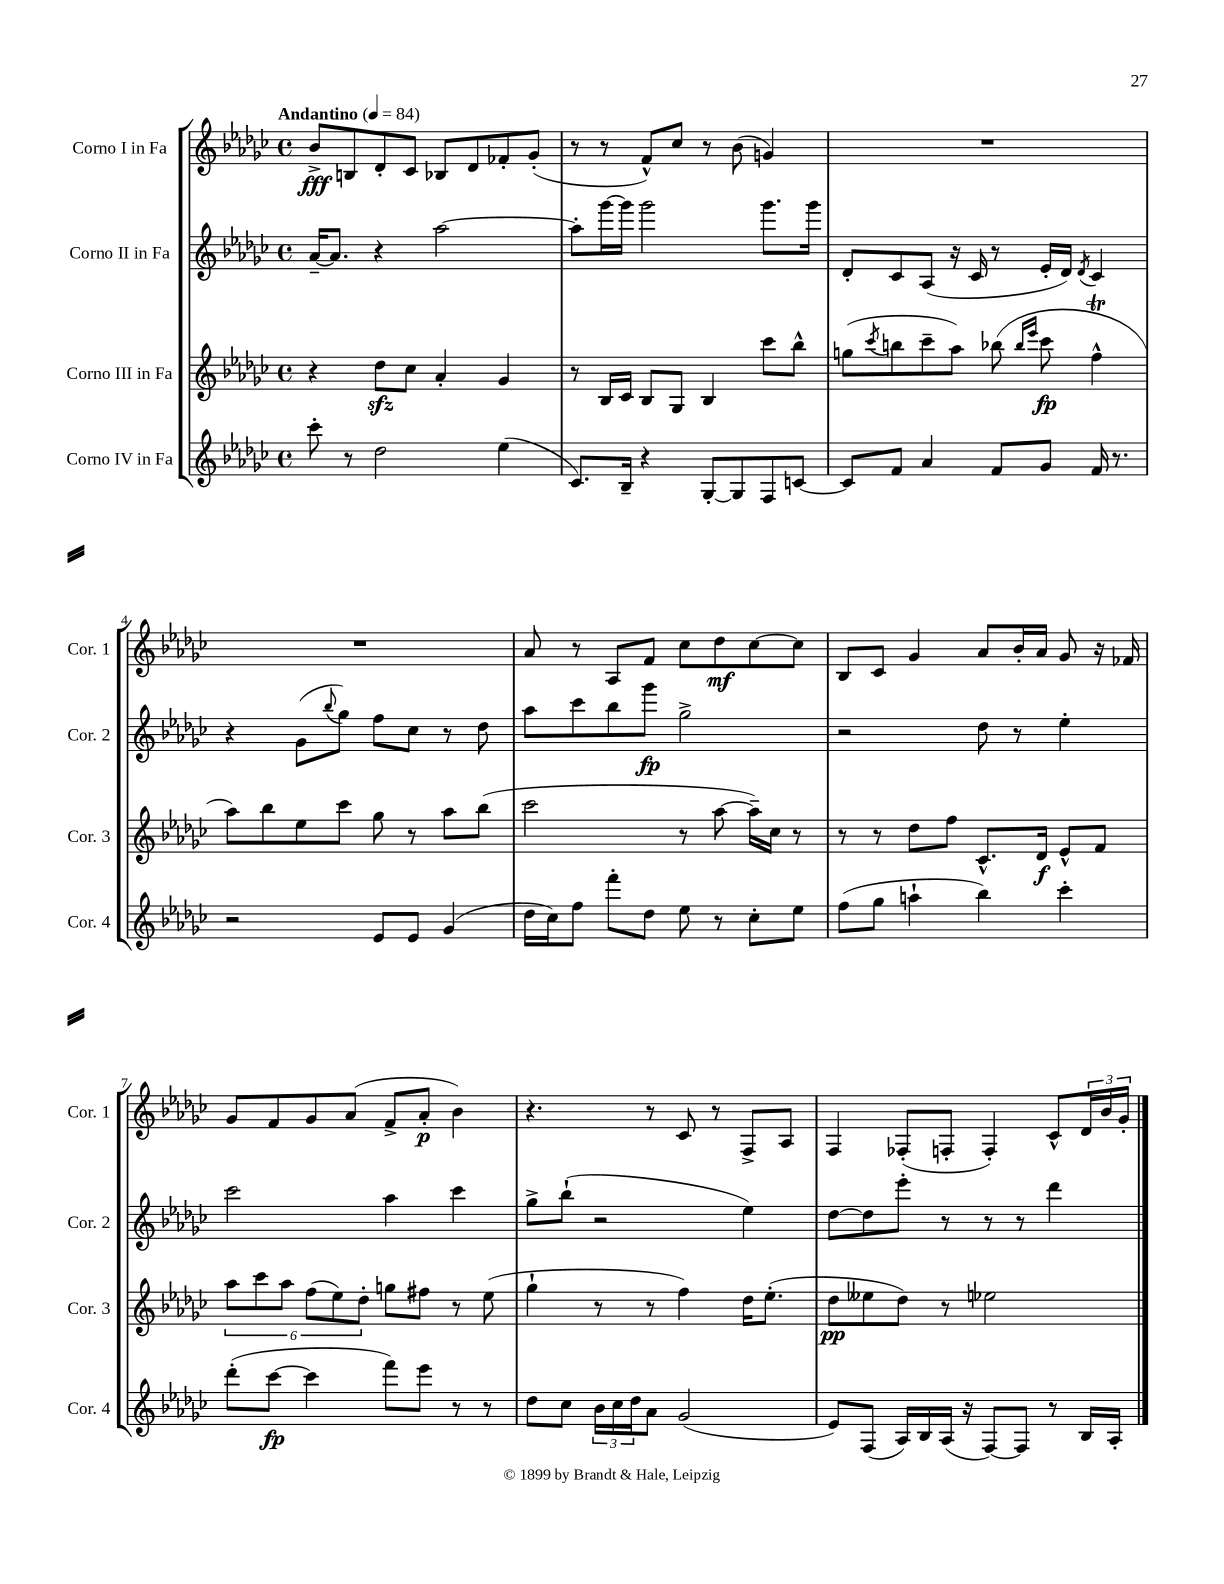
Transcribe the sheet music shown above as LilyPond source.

<<
\new StaffGroup <<
\new Staff = "s0" \with { instrumentName = "Corno I in Fa" shortInstrumentName = "Cor. 1" } {
    \clef treble \key ges \major \defaultTimeSignature \time 4/4 \tempo "Andantino" 4 = 84
    bes'8->\fff b8 des'8-. ces'8 bes8 des'8 fes'8-. ges'8-.( |
    r8 r8 f'8-^) ces''8 r8 bes'8( g'4) |
    R1 |
    R1 |
    aes'8 r8 aes8 f'8 ces''8 des''8\mf ces''8~ ces''8 |
    bes8 ces'8 ges'4 aes'8 bes'16-. aes'16 ges'8 r16 fes'16 |
    ges'8 f'8 ges'8 aes'8( f'8-> aes'8-.\p bes'4) |
    r4. r8 ces'8 r8 f8-> aes8 |
    f4 fes8-.( f8-. f4-.) ces'8-^ \tuplet 3/2 { des'16 bes'16 ges'16-. } \bar "|." |
}
\new Staff = "s1" \with { instrumentName = "Corno II in Fa" shortInstrumentName = "Cor. 2" } {
    \clef treble \key ges \major \defaultTimeSignature \time 4/4
    aes'16~-- aes'8. r4 aes''2~ |
    aes''8-. ges'''16~ ges'''16 ges'''2 ges'''8. ges'''16 |
    des'8-. ces'8 aes8( r16 ces'16 r8 ees'16-. des'16) \acciaccatura { des'8 } ces'4 |
    r4 ges'8( \appoggiatura { bes''8 } ges''8) f''8 ces''8 r8 des''8 |
    aes''8 ces'''8 bes''8 ges'''8\fp ges''2-> |
    r2 des''8 r8 ees''4-. |
    ces'''2 aes''4 ces'''4 |
    ges''8-> bes''8-!( r2 ees''4) |
    des''8~ des''8 ees'''8-. r8 r8 r8 des'''4 \bar "|." |
}
\new Staff = "s2" \with { instrumentName = "Corno III in Fa" shortInstrumentName = "Cor. 3" } {
    \clef treble \key ges \major \defaultTimeSignature \time 4/4
    r4 des''8\sfz ces''8 aes'4-. ges'4 |
    r8 bes16 ces'16 bes8 ges8 bes4 ces'''8 bes''8-^ |
    g''8( \acciaccatura { ces'''8 } b''8 ces'''8-- aes''8) bes''8( \grace { bes''16 ees'''16 } ces'''8\fp f''4-^\trill |
    aes''8) bes''8 ees''8 ces'''8 ges''8 r8 aes''8 bes''8( |
    ces'''2 r8 aes''8~ aes''16--) ces''16 r8 |
    r8 r8 des''8 f''8 ces'8.-^ des'16\f ees'8-^ f'8 |
    \tuplet 6/4 { aes''8 ces'''8 aes''8 f''8( ees''8) des''8-. } g''8 fis''8 r8 ees''8( |
    ges''4-! r8 r8 f''4) des''16 ees''8.-.( |
    des''8\pp eeses''8 des''8) r8 ees''2 \bar "|." |
}
\new Staff = "s3" \with { instrumentName = "Corno IV in Fa" shortInstrumentName = "Cor. 4" } {
    \clef treble \key ges \major \defaultTimeSignature \time 4/4
    ces'''8-. r8 des''2 ees''4( |
    ces'8.) bes16-- r4 ges8~-. ges8 f8 c'8~ |
    c'8 f'8 aes'4 f'8 ges'8 f'16 r8. |
    r2 ees'8 ees'8 ges'4( |
    des''16 ces''16) f''8 f'''8-. des''8 ees''8 r8 ces''8-. ees''8 |
    f''8( ges''8 a''4-! bes''4) ces'''4-. |
    des'''8-.( ces'''8~\fp ces'''4 f'''8) ees'''8 r8 r8 |
    des''8 ces''8 \tuplet 3/2 { bes'16 ces''16 des''16 } aes'8 ges'2( |
    ees'8) f8( aes16) bes16 aes16( r16 f8~) f8 r8 bes16 aes16-. \bar "|." |
}
>>
>>
